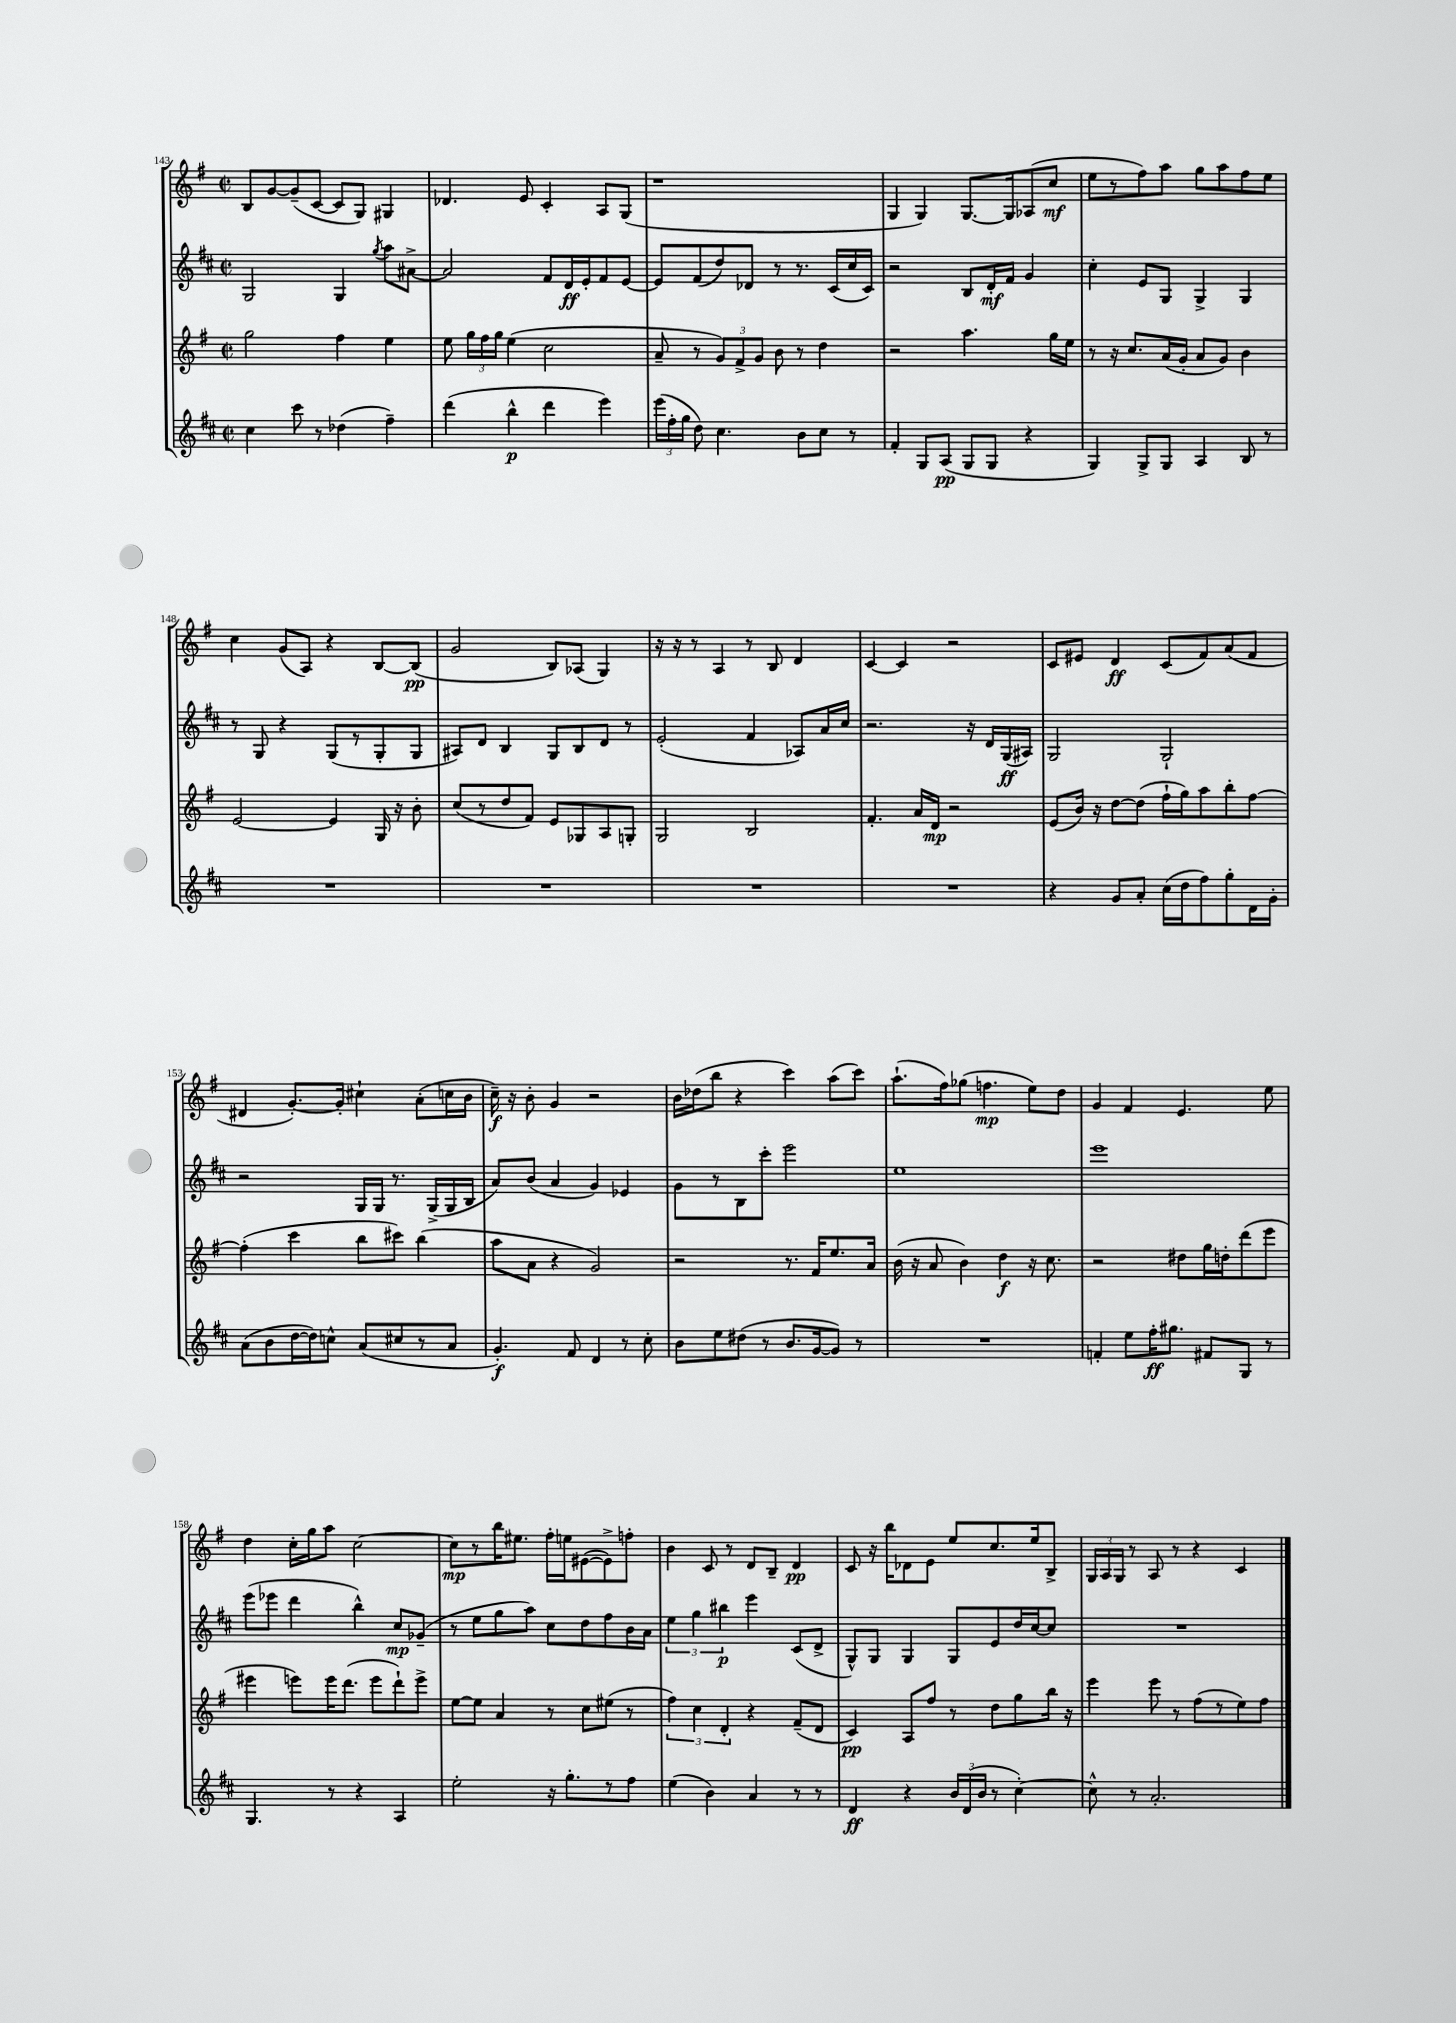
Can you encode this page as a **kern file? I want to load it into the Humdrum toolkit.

**kern	**kern	**kern	**kern
*staff4	*staff3	*staff2	*staff1
*clefG2	*clefG2	*clefG2	*clefG2
*k[f#c#]	*k[f#]	*k[f#c#]	*k[f#]
*M2/2	*M2/2	*M2/2	*M2/2
*met(c|)	*met(c|)	*met(c|)	*met(c|)
4cc#\	2gg\	2G/	8B/L
.	.	.	[8g/
8ccc#\	.	.	(8g~/]
8r	.	.	[8c/J
(4dd-\	4ff#\	4G/	8c/]L
.	.	.	8G/J)
.	.	8qgg/	.
4ff#~\)	4ee\	8aa\L	4G#/
.	.	[8a#^\J	.
=	=	=	=
(4ddd\	8ee\	2a#/]	4.d-/
.	24gg\LL	.	.
.	24ff#\	.	.
.	24gg\JJ	.	.
4bb^^\	(4ee\	.	.
.	.	.	8e/
4ddd\	2cc\	8f#/L	4c'/
.	.	16d/L	.
.	.	16e'/J	.
4eee\)	.	8f#/	8A/L
.	.	[8e/J	(8G/J
=	=	=	=
(24eee\LL	8a~/	8e/]L	1r
24ff#'\	.	.	.
24gg\JJ	.	.	.
8dd\)	8r	(8f#/	.
4.cc#\	12g/L)	8dd/)	.
.	12f#^/	.	.
.	.	8d-/J	.
.	12g/J	.	.
.	8b\	8r	.
8b\L	8r	8.r	.
8cc#\J	4dd\	.	.
.	.	(16c#/LL	.
8r	.	16cc#/	.
.	.	16c#/JJ)	.
=	=	=	=
4f#'/	2r	2r	4G/
8G/L	.	.	4G/)
(8A/J	.	.	.
8G/L	4.aa\	8B/L	[8.G/L
8G/J	.	16d'/L	.
.	.	16f#/JJ	16G/]k
4r	.	4g/	(8A-/
.	16gg\LL	.	8cc/J
.	16ee\JJ	.	.
=	=	=	=
4G/)	8r	4cc#'\	8ee\L
.	16r	.	8r
.	8.cc/L	.	.
8G^/L	.	8e/L	8ff#\)
8G/J	(16a/L	8G/J	8aa\J
.	16g'/JJ	.	.
4A/	8a/L	4G^/	8gg\L
.	8g/J)	.	8aa\
8B/	4b\	4G/	8ff#\
8r	.	.	8ee\J
=	=	=	=
1r	[2e/	8r	4cc\
.	.	8G/	.
.	.	4r	(8g/L
.	.	.	8A/J)
.	4e/]	(8G/L	4r
.	.	8r	.
.	16G/	8G'/	[8B/L
.	16r	.	.
.	8b'\	8G/J	(8B/]J
=	=	=	=
1r	(8cc/L	8A#/L)	2g/
.	8r	8d/J	.
.	8dd/	4B/	.
.	8f#/J)	.	.
.	8e/L	8G/L	8B/L)
.	8G-/	8B/	(8A-/J
.	8A/	8d/J	4G/)
.	8G'/J	8r	.
=	=	=	=
1r	2G/	(2e'/	16r
.	.	.	16r
.	.	.	8r
.	.	.	4A/
.	2B/	4f#/	8r
.	.	.	8B/
.	.	8A-/L)	4d/
.	.	16a/L	.
.	.	16cc#/JJ	.
=	=	=	=
1r	4.f#'/	2.r	[4c/
.	.	.	4c/]
.	16a/LL	.	.
.	16d/JJ	.	.
.	2r	.	2r
.	.	16r	.
.	.	16d/LL	.
.	.	(16G/	.
.	.	16A#/JJ)	.
=	=	=	=
4r	(8e/L	2G/	8c/L
.	16b/Jk)	.	8e#/J
.	16r	.	.
8g/L	[8dd\L	.	4d/
8a'/J	(8dd\]J	.	.
(16cc#\LL	16ff#`\LL	2G`/	(8c/L
16dd\J	16gg\J)	.	.
8ff#\)	8aa\	.	8f#/)
8gg'\	8bb'\	.	(8a/
16d\L	[8ff#\J	.	8f#/J
16g'\JJ	.	.	.
=	=	=	=
(8a\L	(4ff#'\]	2r	4d#/
8b\	.	.	.
[16dd\L	4ccc\	.	[8.g'/L)
16dd\]J)	.	.	.
8cc^^\J	.	.	.
.	.	.	16g'/]Jk
(8a/L	8bb\L	16G/LL	4cc#`\
.	.	16G/JJ	.
8cc#/	8ccc#\J)	8.r	.
8r	(4bb\	.	(8a'\L
.	.	(16G^/LL	.
8a/J	.	16G/	16cc\L
.	.	16B/JJ	16b\JJ
=	=	=	=
4.g'/)	8aa\L	8a/L)	16cc~\)
.	.	.	16r
.	8a\J	(8b/J	8b'\
.	4r	4a/	4g/
8f#/	.	.	.
4d/	2g/)	4g/)	2r
8r	.	4e-/	.
8cc#'\	.	.	.
=	=	=	=
8b\L	2r	8g\L	16b\LL
.	.	.	(16dd-\J
8ee\	.	8r	8bb\J
(8dd#\J	.	8B\	4r
8r	.	8ccc#'\J	.
8.b/L	8.r	2eee\	4ccc\)
[16g/k	16f#/LK	.	.
8g/]J)	8.ee/	.	(8aa\L
8r	.	.	8ccc\J)
.	16a/Jk	.	.
=	=	=	=
1r	(16b\	1ee	(8.aa`\L
.	16r	.	.
.	8a/	.	.
.	.	.	16ff#\k)
.	4b\)	.	(8gg-\J
.	.	.	4.ff\
.	4dd\	.	.
.	16r	.	8ee\L)
.	8.cc\	.	.
.	.	.	8dd\J
=	=	=	=
4f'/	2r	1eee	4g/
8ee\L	.	.	4f#/
16ff#'\K	.	.	.
8.gg#\J	.	.	.
.	8dd#\L	.	4.e/
8f#/L	16gg\L	.	.
.	16dd'\J	.	.
8G/J	(8ddd\	.	.
8r	8eee\J	.	8ee\
=	=	=	=
4.G/	4eee#\	(8eee\L	4dd\
.	.	8eee-\J	.
.	8eee\L)	4ddd\	16cc'\LL
.	.	.	16gg\J
8r	16eee\K	.	8aa\J
.	(8.ddd\J	.	.
4r	.	4bb^^\)	[2cc\
.	8eee\L	.	.
4A/	8ddd`\)	8cc#/L	.
.	8eee^\J	(8g-~/J	.
=	=	=	=
2ee'\	[8ee\L	8r	8cc\]L
.	8ee\]J	8ee\L	8r
.	4a/	8gg\	16bb\K
.	.	.	8.ee#\J
.	.	8aa\J)	.
16r	8r	8cc#\L	16ff#'\LL
8.gg'\L	.	.	16ee\J
.	8cc\L	8dd\	([8e#\
8r	(8ee#\J	8ff#\	8e#^\])
8ff#\J	8r	16b\L	8ff'\J
.	.	16a\JJ	.
=	=	=	=
(4ee\	6ff#\)	6ee\	4b\
.	6cc\	6gg\	.
4b\)	.	.	8c/
.	6d'/	6bb#\	.
.	.	.	8r
4a/	4r	4eee\	8d/L
.	.	.	8B~/J
8r	(8f#~/L	(8c#/L	4d/
8r	8d/J	8d^/J	.
=	=	=	=
4d/	4c/)	8G^^/L)	8c/
.	.	8G/J	16r
.	.	.	16bb\LK
4r	8A/L	4G/	8d-\
.	8ff#/J	.	8e\J
24b/LL	8r	8G/L	8ee/L
(24d/	.	.	.
24b/JJ	.	.	.
8r	8dd\L	8e/	8.cc/
[4cc#'\)	8gg\	16dd/L	.
.	.	[16cc#/J	16ee/k
.	16bb\Jk	8cc#/]J	8B^/J
.	16r	.	.
=	=	=	=
8cc#^^\]	4eee\	1r	24G/LL
.	.	.	24A/
.	.	.	24G/JJ
8r	.	.	8r
2.a'/	8eee\	.	8A/
.	8r	.	8r
.	(8ff#\L	.	4r
.	8r	.	.
.	8ee\)	.	4c/
.	8ff#\J	.	.
==	==	==	==
*-	*-	*-	*-
